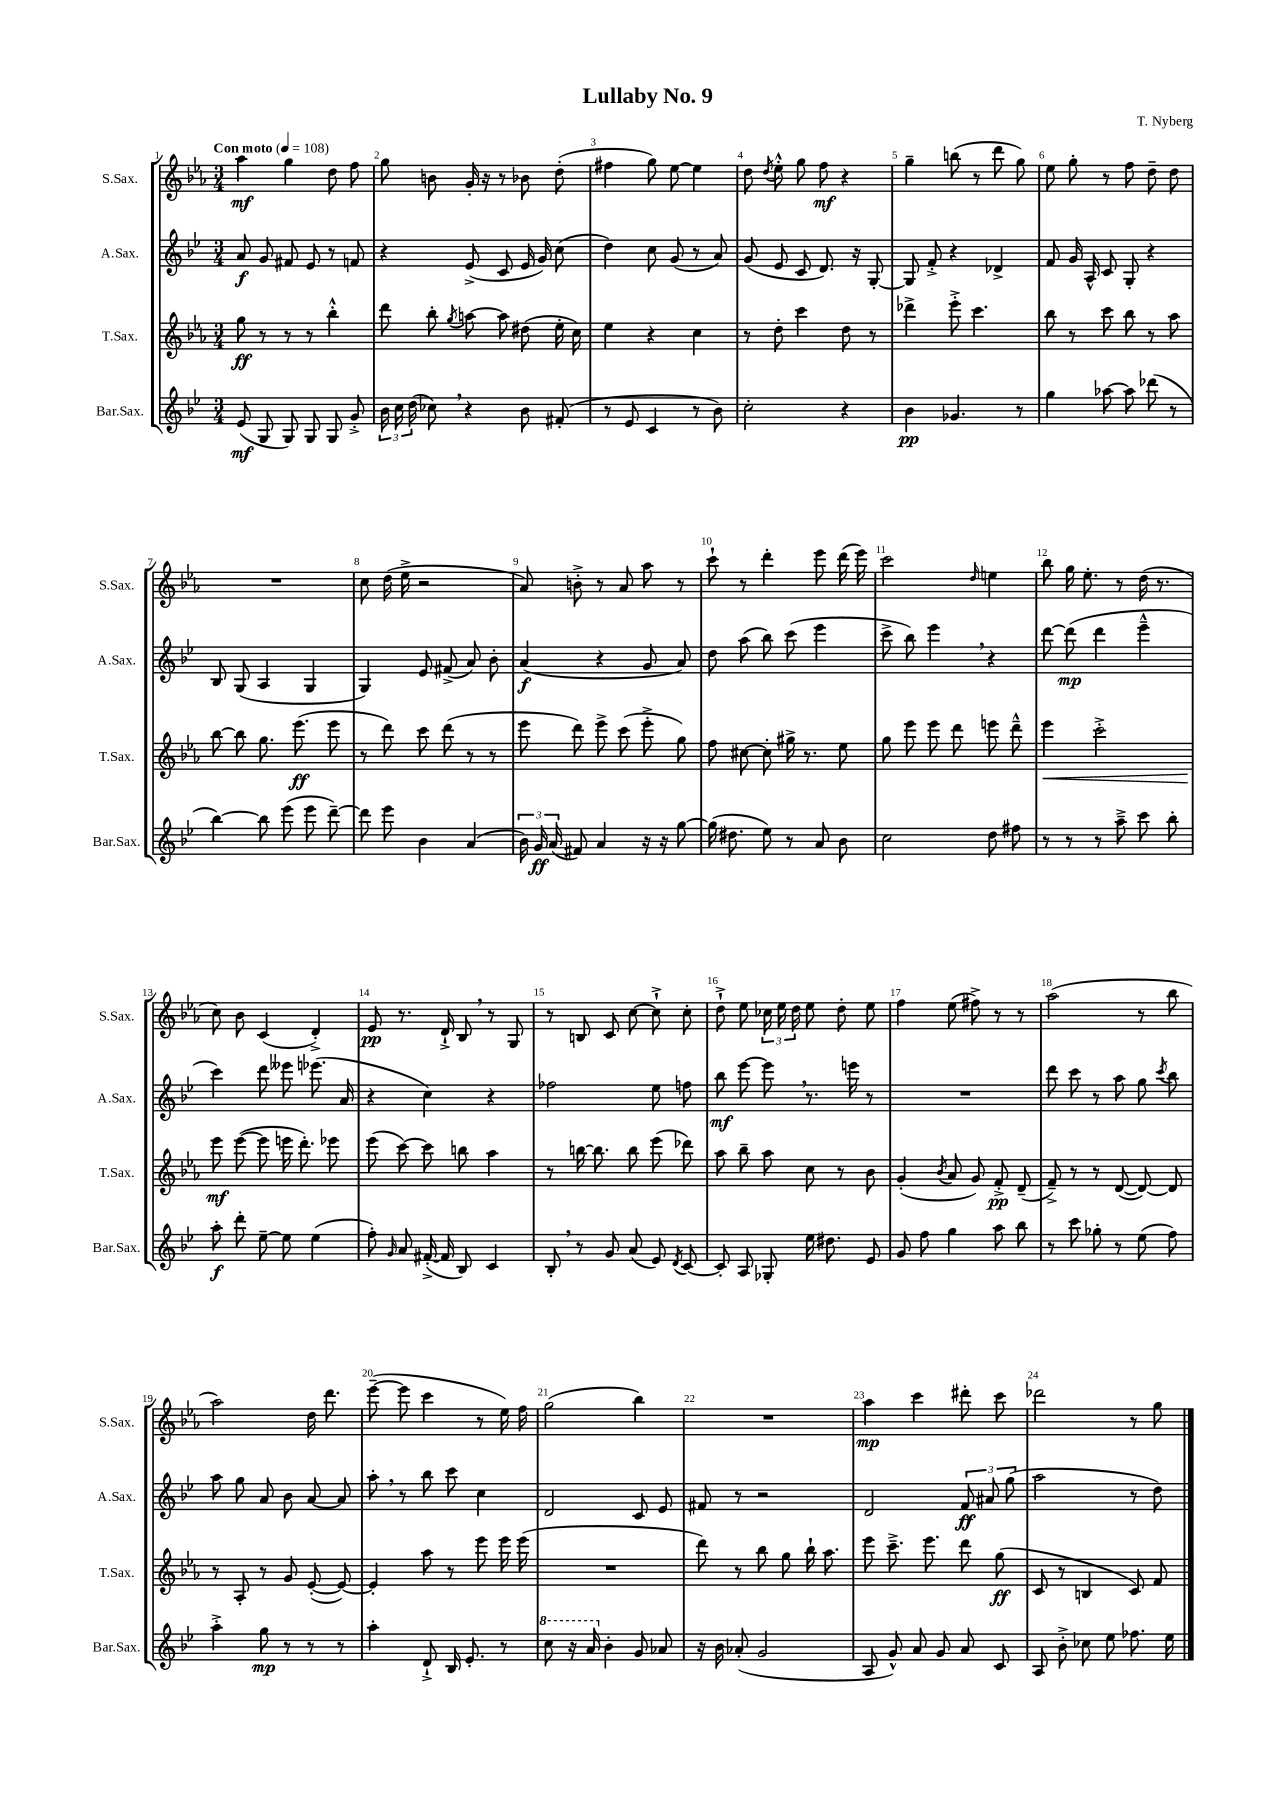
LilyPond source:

\header { title = "Lullaby No. 9" composer = "T. Nyberg" }
<<
\new StaffGroup <<
\new Staff = "s0" \with { instrumentName = "S.Sax." shortInstrumentName = "S.Sax." } {
    \clef treble \key ees \major \numericTimeSignature \time 3/4 \tempo "Con moto" 4 = 108
    \autoBeamOff aes''4\mf g''4 d''8 f''8 |
    g''8 b'8 g'16-. r16 r8 bes'8 d''8-.( |
    fis''4 g''8) ees''8~ ees''4 |
    d''8 \acciaccatura { d''8 } ees''8-.-^ g''8 f''8\mf r4 |
    g''4-- b''8( r8 d'''8 g''8) |
    ees''8 g''8-. r8 f''8 d''8-- d''8 |
    R2. |
    c''8 d''16( ees''16-> r2 |
    aes'8) b'8-.-> r8 aes'8 aes''8 r8 |
    c'''8-! r8 d'''4-. ees'''8 d'''16( ees'''16) |
    c'''2 \grace { d''16 } e''4 |
    bes''8 g''16 ees''8.-. r8 d''16( r8. |
    c''8) bes'8 c'4( d'4-.->) |
    ees'8\pp r8. d'16-!-> bes8 \breathe r8 g8 |
    r8 b8 c'8 c''8~ c''8-!-> c''8-. |
    d''8-!-> ees''8 \tuplet 3/2 { ces''16 ees''16 d''16 } ees''8 d''8-. ees''8 |
    f''4 ees''8( fis''8->) r8 r8 |
    aes''2( r8 bes''8 |
    aes''2) d''16 d'''8. |
    ees'''8~--( ees'''8 c'''4 r8 ees''16) f''16 |
    g''2( bes''4) |
    R2. |
    aes''4\mp c'''4 dis'''8-. c'''8 |
    des'''2 r8 g''8 \bar "|." |
}
\new Staff = "s1" \with { instrumentName = "A.Sax." shortInstrumentName = "A.Sax." } {
    \clef treble \key bes \major \numericTimeSignature \time 3/4
    \autoBeamOff a'8\f g'8 fis'8 ees'8 r8 f'8 |
    r4 ees'8->( c'8 ees'16 g'16) c''8( |
    d''4) c''8 g'8( r8 a'8) |
    g'8( ees'8 c'8 d'8.) r16 g8~-. |
    g8 f'8-.-> r4 des'4-> |
    f'8 g'16 a16-^ c'8 g8-. r4 |
    bes8 g8( a4 g4 |
    g4) ees'8 fis'8->( a'8) bes'8-. |
    a'4\f( r4 g'8 a'8) |
    d''8 a''8( bes''8) c'''8( ees'''4 |
    c'''8-> bes''8) ees'''4 \breathe r4 |
    d'''8~ d'''8\mp( d'''4 ees'''4---^ |
    c'''4) d'''8 eeses'''8 ees'''8.( a'16 |
    r4 c''4) r4 |
    fes''2 ees''8 f''8 |
    bes''8\mf ees'''8~ ees'''8 \breathe r8. e'''16 r8 |
    R2. |
    d'''8 c'''8 r8 a''8 g''8 \acciaccatura { c'''8 } bes''8 |
    a''8 g''8 a'8 bes'8 a'8~ a'8 |
    a''8-. \breathe r8 bes''8 c'''8 c''4 |
    d'2 c'8 ees'8 |
    fis'8 r8 r2 |
    d'2 \tuplet 3/2 { f'8\ff ais'8 g''8( } |
    a''2 r8 d''8) \bar "|." |
}
\new Staff = "s2" \with { instrumentName = "T.Sax." shortInstrumentName = "T.Sax." } {
    \clef treble \key ees \major \numericTimeSignature \time 3/4
    \autoBeamOff g''8\ff r8 r8 r8 bes''4-.-^ |
    d'''8 bes''8-. \acciaccatura { g''8 } a''8~ a''8 dis''8( ees''16-. c''16) |
    ees''4 r4 c''4 |
    r8 d''8-. c'''4 d''8 r8 |
    des'''4-> ees'''8-.-> c'''4. |
    bes''8 r8 c'''8 bes''8 r8 aes''8 |
    bes''8~ bes''8 g''8. ees'''8.\ff( ees'''8 |
    r8 d'''8) c'''8 d'''8( r8 r8 |
    ees'''8 d'''8) ees'''8-> c'''8( ees'''8-.-> g''8) |
    f''8 cis''8~ cis''8-. gis''16-> r8. ees''8 |
    g''8 ees'''8 ees'''8 d'''8 e'''8 d'''8---^ |
    ees'''4\< c'''2-.-> |
    ees'''8\mf\! ees'''8~( ees'''8 e'''16 d'''8.-.) ees'''8 |
    ees'''8( c'''8~) c'''8 b''8 aes''4 |
    r8 b''16~ b''8. b''8 ees'''8( des'''8) |
    aes''8 bes''8-- aes''8 c''8 r8 bes'8 |
    g'4-.( \acciaccatura { bes'8 } aes'8 g'8) f'8-.->\pp d'8--( |
    f'8--->) r8 r8 d'8~( d'8~) d'8 |
    r8 aes8-. r8 g'8 ees'8~-.( ees'8~) |
    ees'4-. aes''8 r8 ees'''8 ees'''16 ees'''16( |
    R2. |
    d'''8) r8 bes''8 g''8 bes''16-! aes''8. |
    ees'''8 c'''8.---> ees'''8. d'''8 g''8\ff( |
    c'8 r8 b4 c'8) f'8 \bar "|." |
}
\new Staff = "s3" \with { instrumentName = "Bar.Sax." shortInstrumentName = "Bar.Sax." } {
    \clef treble \key bes \major \numericTimeSignature \time 3/4
    \autoBeamOff ees'8\mf( g8 g8) g8 g8 g'8-.-> |
    \tuplet 3/2 { bes'16 c''16 d''16( } ces''8) \breathe r4 bes'8 fis'8-.( |
    r8 ees'8 c'4 r8 bes'8) |
    c''2-. r4 |
    bes'4\pp ges'4. r8 |
    g''4 aes''8~ aes''8 des'''8( r8 |
    bes''4~) bes''8 ees'''8( ees'''8 d'''8~--) |
    d'''8 ees'''8 bes'4 a'4( |
    \tuplet 3/2 { bes'16) g'16\ff a'16( } fis'8) a'4 r16 r16 g''8~ |
    g''16( dis''8. ees''8) r8 a'8 bes'8 |
    c''2 d''8 fis''8 |
    r8 r8 r8 a''8---> c'''8 bes''8-. |
    a''8-.\f d'''8-. ees''8~-- ees''8 ees''4( |
    f''8-.) \grace { g'16 } a'8 fis'16~-.->( fis'16 bes8) c'4 |
    bes8-. \breathe r8 g'8 a'8( ees'8) \acciaccatura { d'8 } c'8~ |
    c'8-. a8 ges8-. ees''16 dis''8. ees'8 |
    g'8 f''8 g''4 a''8 bes''8 |
    r8 c'''8 ges''8-. r8 ees''8( f''8) |
    a''4-.-> g''8\mp r8 r8 r8 |
    a''4-. d'8-!-> bes16 ees'8.-. r8 |
    \ottava #1 c'''8 r16 a''16 \ottava #0 bes'4-. g'8 aes'8 |
    r16 bes'16 aes'8-.( g'2 |
    a8 g'8-^) a'8 g'8 a'8 c'8 |
    a8 bes'8-.-> ces''8 ees''8 fes''8. ees''16 \bar "|." |
}
>>
>>
\layout { \context { \Score \override BarNumber.break-visibility = ##(#f #t #t) barNumberVisibility = #all-bar-numbers-visible } }
